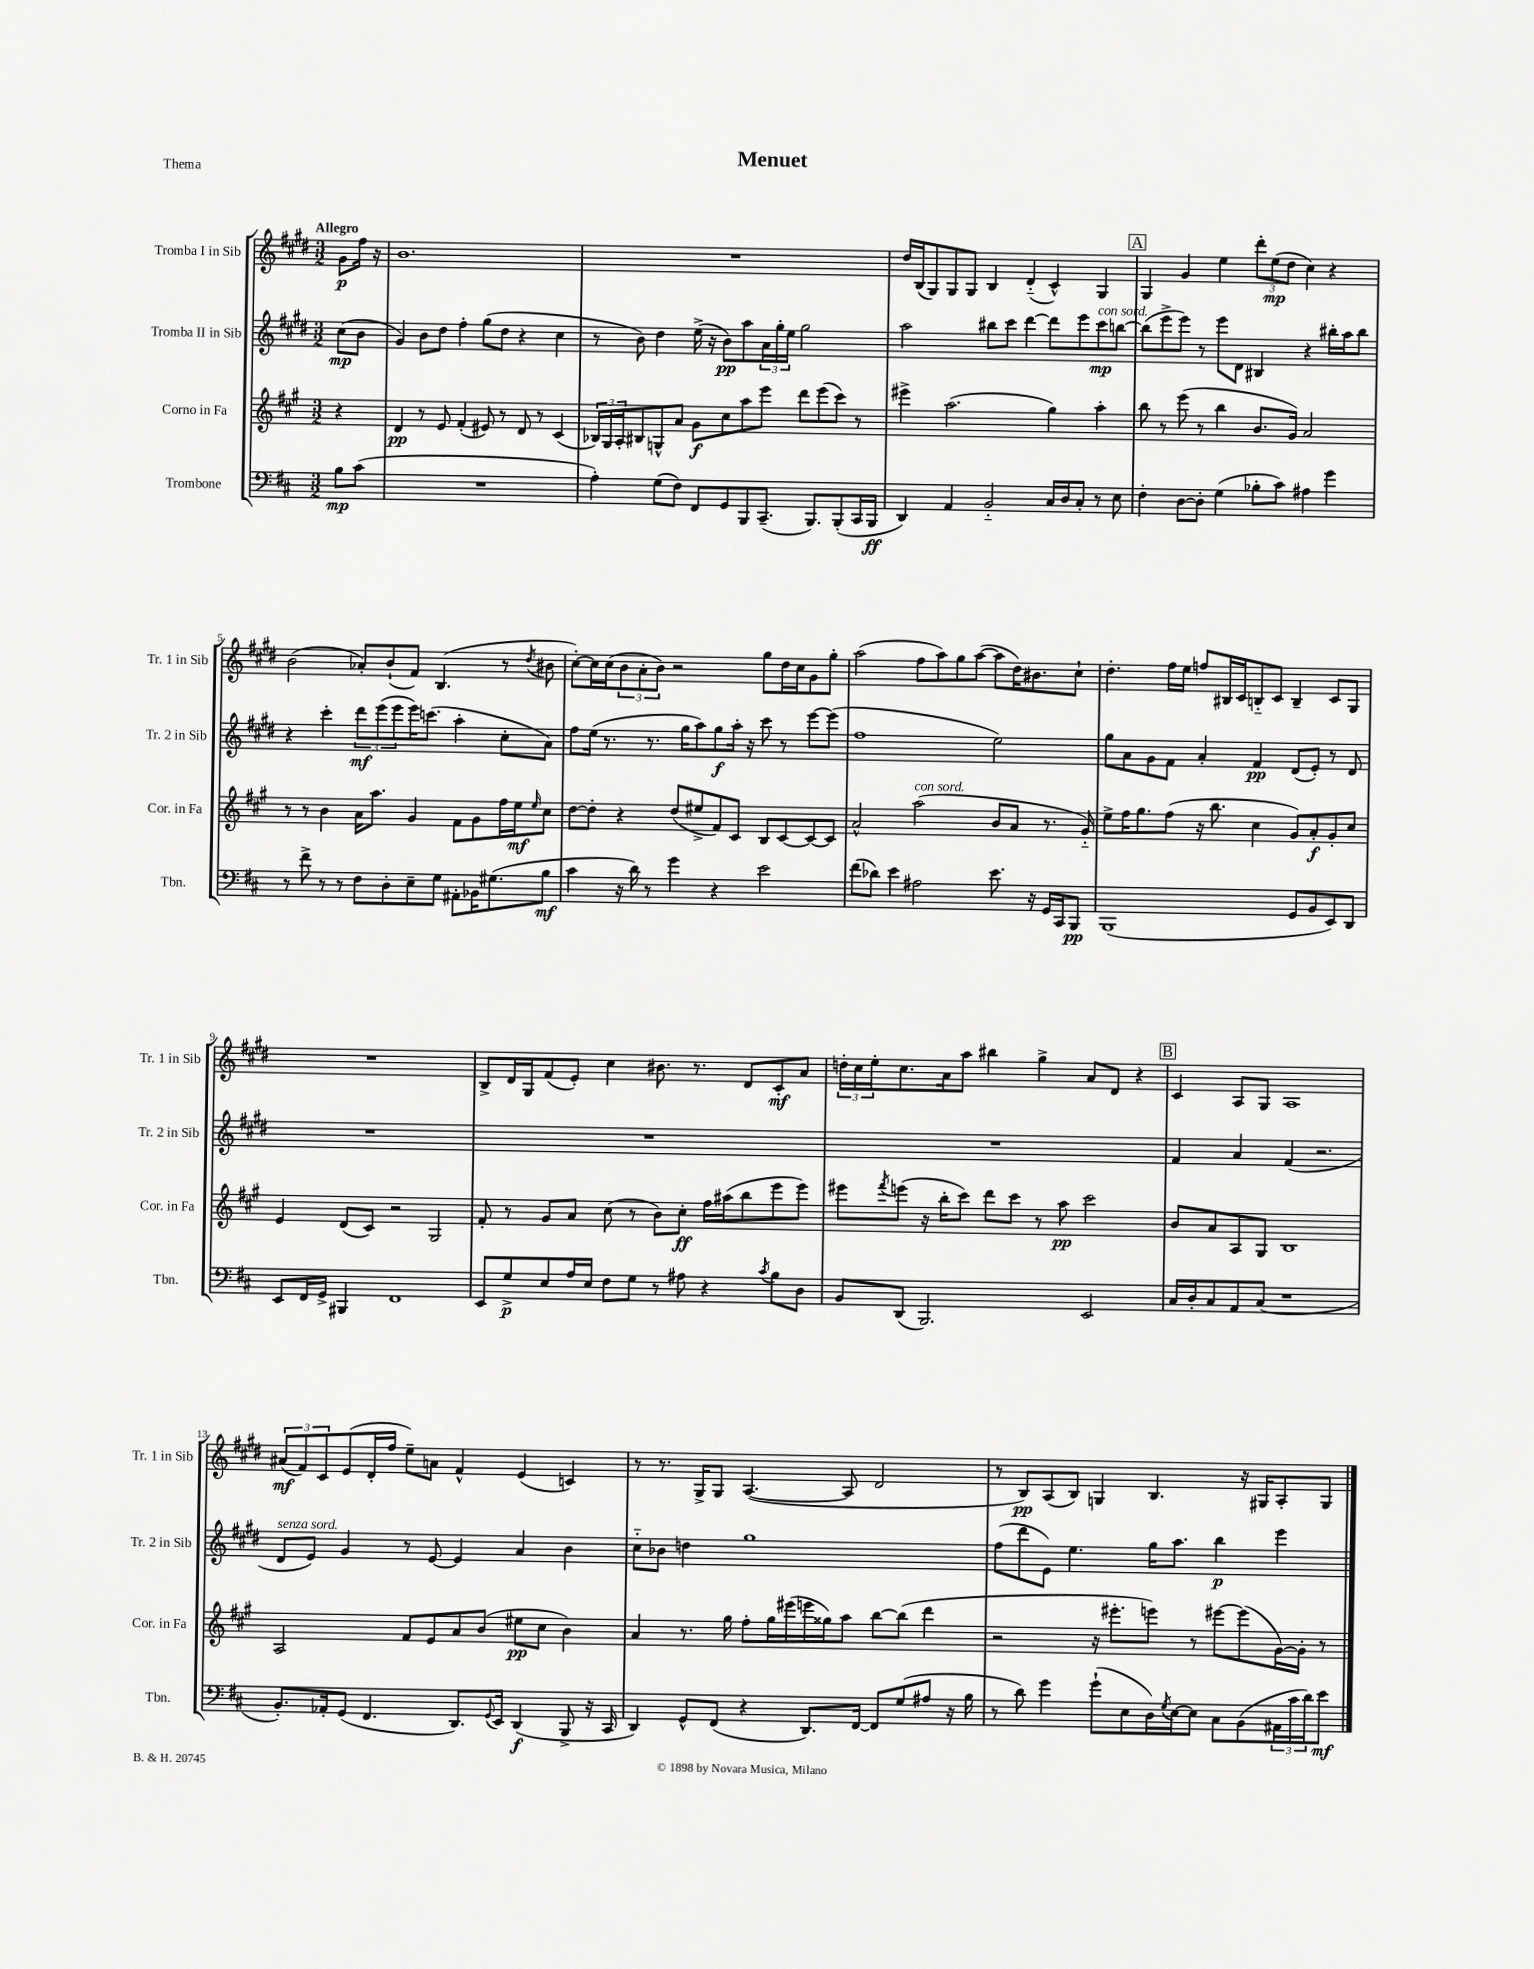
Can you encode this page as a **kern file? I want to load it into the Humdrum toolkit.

**kern	**kern	**kern	**kern
*staff4	*staff3	*staff2	*staff1
*clefF4	*clefG2	*clefG2	*clefG2
*k[f#c#]	*k[f#c#g#]	*k[f#c#g#d#]	*k[f#c#g#d#]
*M3/2	*M3/2	*M3/2	*M3/2
8B	4r	(8cc#	8g#
(8c#	.	8b	16ff#
.	.	.	16r
=	=	=	=
1.r	4d	4g#)	1.b
.	8r	8b	.
.	8e	8dd#	.
.	(4f#'	4ff#'	.
.	8e#)	(8gg#	.
.	8r	8dd#	.
.	8d	4r	.
.	8r	.	.
.	(4c#	4cc#	.
=	=	=	=
4A')	24B-)	8r	1.r
.	24G#	.	.
.	24A'	.	.
.	8B#	8b)	.
(8G	8G^^	4dd#	.
8F#)	8a	.	.
8FF#	8g#	(16ee^	.
.	.	16r	.
8GG	8cc#	8b)	.
8BBB	8aa	8aa	.
(8.CC#~	8eee	24a	.
.	.	24gg#'	.
.	.	24ee	.
.	8ddd	2gg#	.
8.BBB)	.	.	.
.	(8eee	.	.
(8BBB'	8ccc#)	.	.
16CC#	8r	.	.
16BBB	.	.	.
=	=	=	=
4DD)	4eee#^	2aa	16dd#
.	.	.	(16B
.	.	.	8G#)
4AA	(2.aa	.	8G#
.	.	.	8G#
2BB'~	.	8bb#	4B
.	.	8ccc#	.
.	.	[4ddd#	(4d#'~
16C#	4gg#)	8ddd#]	4c#^^)
16D	.	.	.
8C#'	.	8eee	.
8r	4aa'	8ccc#	4G#
8E	.	[8bb	.
=	=	=	=
4F#'	8bb	(8bb]	4G#
.	8r	8eee^	.
[8D	(8eee	8eee)	4g#
8D']	8r	8r	.
(4G	4bb	8eee	4ee
.	.	8d#	.
8B-'	8.b	4B#	12ddd#'
.	.	.	(12ee
8c#)	.	.	.
.	.	.	12dd#
.	16g#)	.	.
4A#	2a	4r	4cc#)
4g	.	16bb#'	4r
.	.	16aa	.
.	.	8bb#	.
=	=	=	=
8r	8r	4r	(2b
8f#^	8r	.	.
8r	4b	4ccc#'	.
8r	.	.	.
8F#	16a	12ddd#	8a-')
.	8.aa	.	.
.	.	(12eee	.
8D'	.	.	(8b`
.	.	12eee	.
8E~	4g#	16eee)	8f#)
.	.	(8.ccc	.
8G	.	.	(4.B
8AA#'	8f#	4aa'	.
16BB-	8g#	.	.
(8.G#	.	.	.
.	16ff#	8cc#'	8r
.	16ee	.	.
.	16qqee	.	8qdd#
8B	8cc#	8a)	8b#
=	=	=	=
4c#	[8dd	8ff#	[8cc#')
.	8dd']	(16ee	16cc#]
.	.	8.r	(16cc#
16r	4r	.	12b
16d)	.	.	.
.	.	.	12a'
8r	.	8.r	.
.	.	.	12b)
4g	(8dd	.	2r
.	.	16gg#	.
.	8ee#^	8aa)	.
4r	8f#)	8gg#	.
.	8c#	16aa'	.
.	.	16r	.
2e	8B	8ccc#	8gg#
.	[8c#	8r	16dd#
.	.	.	16cc#
.	8c#_	[8eee	8g#
.	8c#]	(8eee]	8gg#'
=	=	=	=
(8f#	2a^^	1ff#	(2aa
8d-)	.	.	.
4e	.	.	.
2A#	(2aa	.	8ff#
.	.	.	8aa)
.	.	.	8gg#
.	.	.	([8aa
8.e	8b	2ee)	8aa]
.	8a	.	16dd#)
16r	.	.	8.b#
16GG	8.r	.	.
16CC#	.	.	.
8BBB	.	.	8cc#`
.	16g#'~)	.	.
=	=	=	=
(1BBB	8ee^	8gg#	4.dd#'
.	16ff#	8a	.
.	8.gg#	.	.
.	.	8g#	.
.	(8ff#	8f#	16ff#
.	.	.	16ee
.	16r	4a'	8ff
.	8.bb	.	.
.	.	.	16B#
.	.	.	16c#
.	4cc#	4f#	8B'~
.	.	.	8c#
8GG	8g#)	(8d#	4B~
8BB	8a'	8e')	.
8EE)	8g#'	8r	8c#
8DD	8cc#	8d#	8G#
=	=	=	=
8EE	4e	1.r	1.r
16FF#	.	.	.
16GG^	.	.	.
4BBB#	(8d	.	.
.	8c#)	.	.
1FF#	2r	.	.
.	2G#	.	.
=	=	=	=
8EE	8f#'	1.r	8B^
8G^	8r	.	16d#
.	.	.	16G#
8E	8g#	.	(8f#
16A	8a	.	8e')
16E	.	.	.
8F#	(8cc#	.	4cc#
8G	8r	.	.
8r	8b)	.	8.b#
8A#	8cc#'	.	.
.	.	.	8.r
4r	16ff#	.	.
.	(16aa#	.	.
.	8bb	.	8d#
8qc#	.	.	.
8B	8eee	.	8c#'
8D	8eee)	.	8a
=	=	=	=
8BB	8eee#	1.r	24dd'
.	.	.	24cc#
.	.	.	24ee'
.	8qfff#	.	.
(8DD	(8eee	.	8.cc#
2.BBB)	16r	.	.
.	16bb'	.	16a
.	8ccc#)	.	8aa
.	8ddd	.	4bb#
.	8ccc#	.	.
.	8r	.	4gg#^
.	8aa	.	.
2EE	2ccc#	.	8a
.	.	.	8d#
.	.	.	4r
=	=	=	=
16C#	8b	4f#	4c#
16D'	.	.	.
8C#	8a	.	.
8AA	8A	4a	8A
(8C#	8G#	.	8G#
1r	1B	(4f#	1A
.	.	2.r	.
=	=	=	=
8.BB')	2A	8d#	(12a#
.	.	.	12f#)
.	.	8e)	.
.	.	.	12c#
16AA-'	.	.	.
(8GG	.	4g#	(8e
4.FF#	.	.	16d#'
.	.	.	16ff#
.	8f#	8r	8ee~)
.	8e	[8e	8a
8.DD)	8a	4e]	4f#^^
.	(8b	.	.
8qqGG	.	.	.
16EE	.	.	.
(4DD	8ee#	4a	(4e
.	8cc#	.	.
8BBB^	4b)	4b	4c)
16r	.	.	.
16CC#	.	.	.
=	=	=	=
4DD)	4a	8cc#'~	8r
.	.	8b-	8.r
8GG^^	8.r	4dd	.
.	.	.	16G#^
(8FF#	.	.	8G#
.	16gg#	.	.
4r	8ff#'	1gg#	([4.A
.	16gg#	.	.
.	(16eee#	.	.
8.DD)	16eee	.	.
.	16gg##)	.	.
.	8aa	.	8A]
[16FF#	.	.	.
8FF#]	[8bb	.	2d#
(8G	(8bb]	.	.
8A#	4ddd	.	.
16r	.	.	.
16B	.	.	.
=	=	=	=
8r	2r	(8ff#	8r
8d)	.	8ddd#	8B)
4g	.	8e)	(8A
.	.	4.ee	8B)
(8g`	16r	.	4G
.	8.eee#'	.	.
8E	.	.	.
16D)	8eee)	16gg#	4.B
8qG	.	.	.
[16E	.	8.aa	.
8E]	8r	.	.
8C#	[8eee#	4bb	.
(8BB	(8eee#]	.	16r
.	.	.	16G#
24AA#	[16g#)	4eee	8A'
24c#	.	.	.
.	16g#']	.	.
24d)	.	.	.
8e	8r	.	8G#
==	==	==	==
*-	*-	*-	*-
